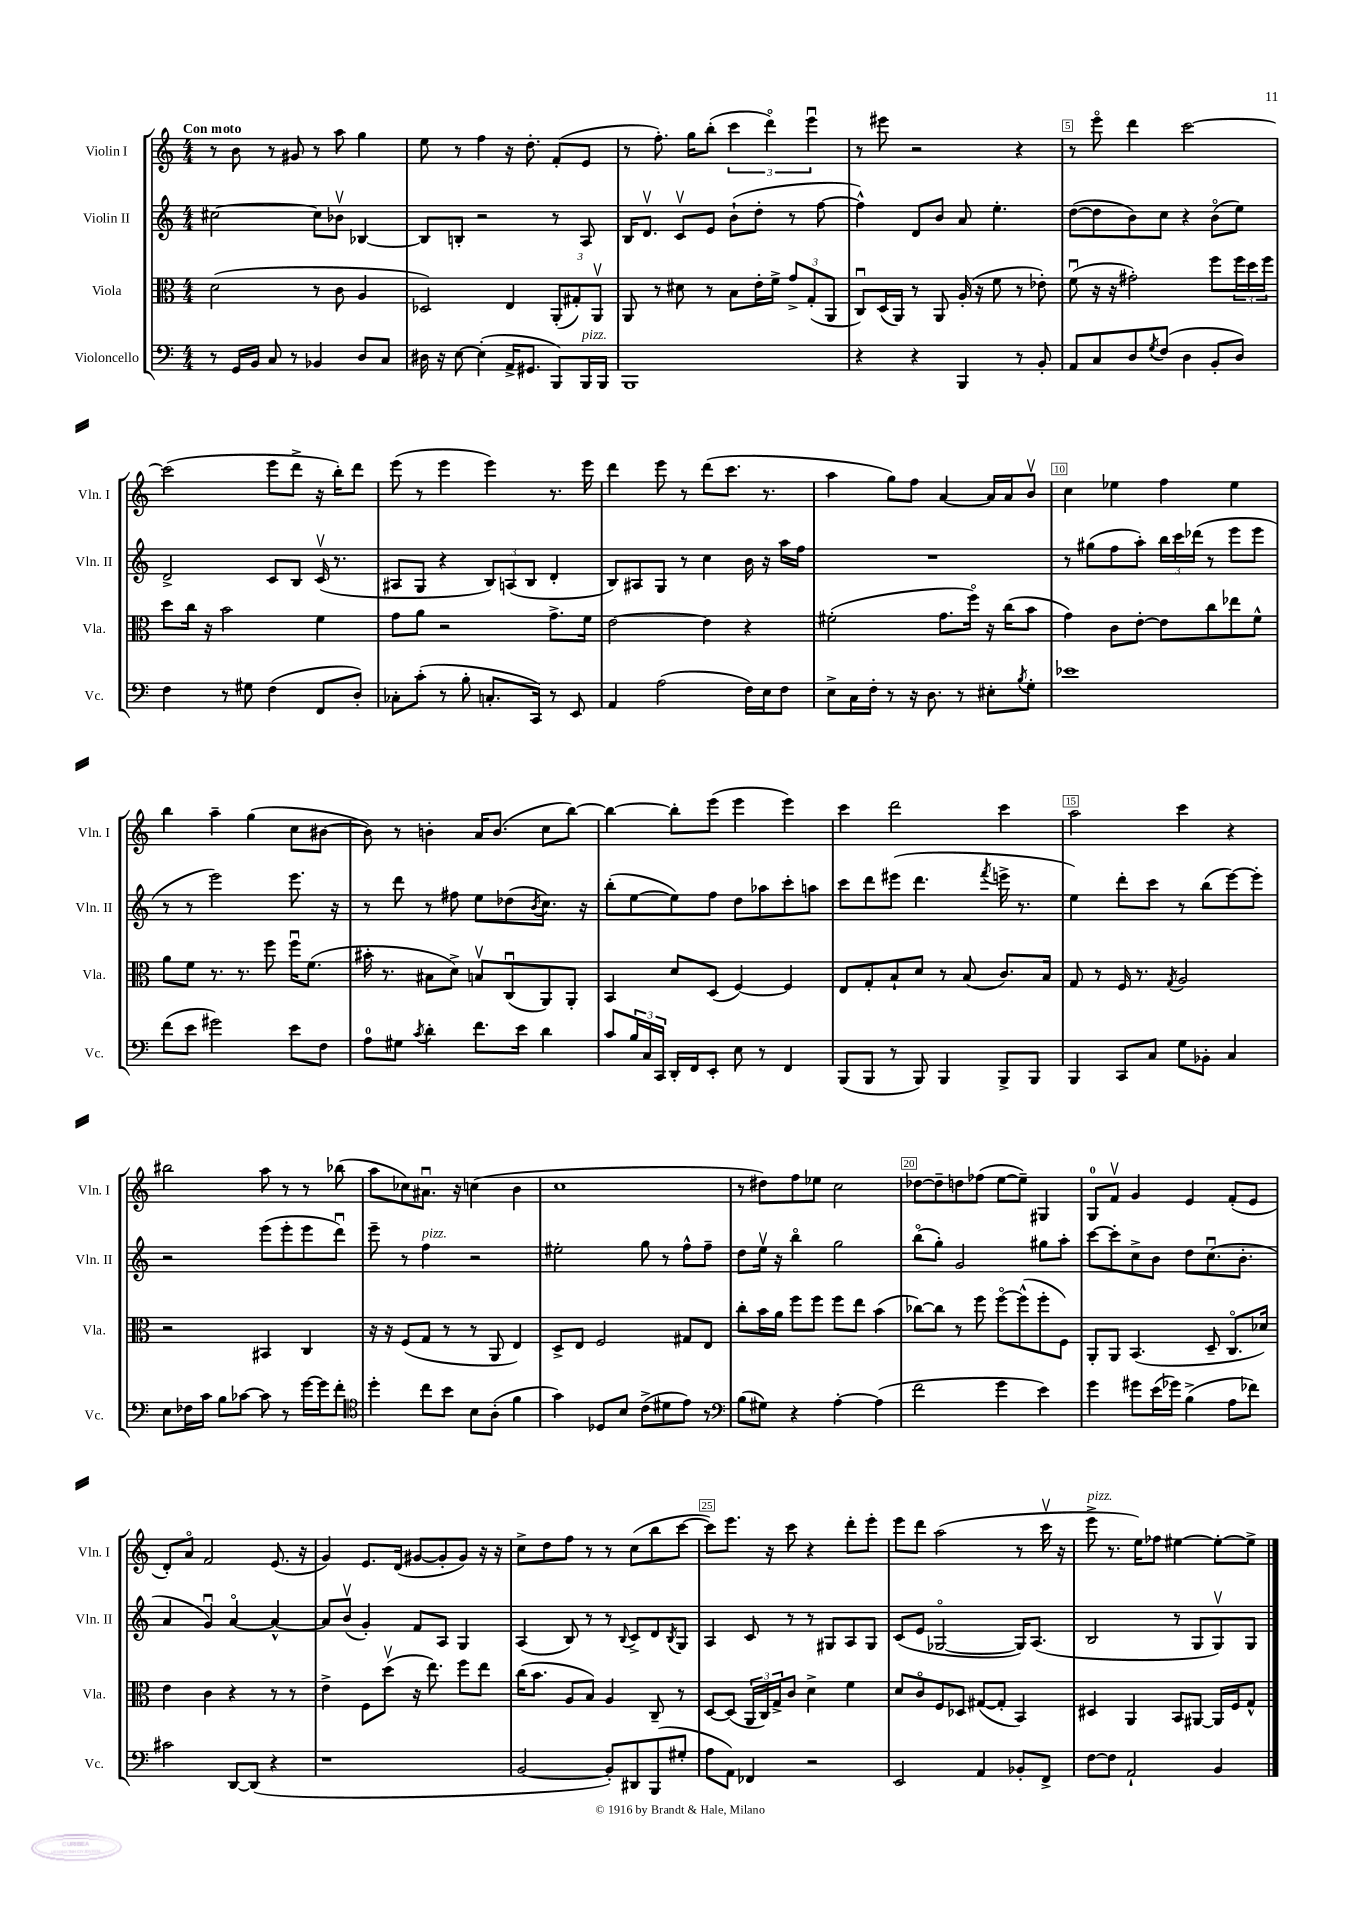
<<
\new StaffGroup <<
\new Staff = "s0" \with { instrumentName = "Violin I" shortInstrumentName = "Vln. I" } {
    \clef treble \key c \major \numericTimeSignature \time 4/4 \tempo "Con moto"
    r8 b'8 r8 gis'8 r8 a''8 g''4 |
    e''8 r8 f''4 r16 d''8.-. f'8-.( e'8 |
    r8 f''8.-.) g''16 b''8-.( \tuplet 3/2 { c'''4 d'''4\flageolet) e'''4\downbow } |
    r8 eis'''8 r2 r4 |
    r8 e'''8\flageolet d'''4 c'''2~ |
    c'''2( e'''8 d'''8-> r16 b''16-.) d'''8 |
    e'''8( r8 e'''4 e'''4) r8. e'''16 |
    d'''4 e'''8 r8 d'''8( c'''8. r8. |
    a''4 g''8) f''8 a'4~ a'16 a'16 b'8\upbow |
    c''4 ees''4 f''4 ees''4 |
    b''4 a''4-- g''4( c''8 bis'8~ |
    bis'8) r8 b'4-. a'16 b'8.( c''8 b''8~) |
    b''4~ b''8-. e'''8( e'''4 e'''4) |
    c'''4 d'''2 c'''4 |
    a''2 c'''4 r4 |
    bis''2 a''8 r8 r8 bes''8( |
    a''8 ces''8) ais'8.\downbow r16 c''4( b'4 |
    c''1 |
    r8 dis''8) f''8 ees''8 c''2 |
    des''8~ des''8-- d''8 fes''8( e''8~ e''8--) gis4 |
    g8-0 f'8\upbow g'4 e'4 f'8-.( e'8 |
    d'8-.) a'8\flageolet f'2 e'8.( r16 |
    g'4) e'8. d'16( gis'8~ gis'8-. gis'8) r16 r16 |
    c''8-> d''8 f''8 r8 r8 c''8( b''8 c'''8~ |
    c'''8) e'''8. r16 c'''8 r4 d'''8-. e'''8-. |
    e'''8 d'''8 a''2( r8 c'''16\upbow r16 |
    e'''8->^\markup { \italic "pizz." } r8. e''16) fes''8 eis''4~ eis''8~-. eis''8-> \bar "|." |
}
\new Staff = "s1" \with { instrumentName = "Violin II" shortInstrumentName = "Vln. II" } {
    \clef treble \key c \major \numericTimeSignature \time 4/4
    cis''2~ cis''8 bes'8\upbow bes4~ |
    bes8 b8-. r2 r8 a8 |
    b16 d'8.\upbow c'8\upbow e'8 b'8-!( d''8-. r8 f''8~ |
    f''4-^) d'8 b'8 a'8 e''4.-. |
    d''8~( d''8 b'8) c''8 r4 b'8\flageolet( e''8) |
    d'2-> c'8 b8 c'16\upbow( r8. |
    ais8 g8 r4 \tuplet 3/2 { b8) a8( b8 } d'4-. |
    b8) ais8 g8 r8 c''4 b'16 r16 a''16 f''16 |
    R1 |
    r8 gis''8( f''8 a''8-.) \tuplet 3/2 { b''16 c'''16 des'''16( } r8 e'''8 e'''8 |
    r8 r8 e'''2) e'''8. r16 |
    r8 d'''8 r8 fis''8 e''8 des''8( \acciaccatura { b'8 } c''8.) r16 |
    b''8-.( e''8~ e''8) f''8 d''8 aes''8 c'''8-. a''8 |
    c'''8 d'''8 eis'''8( d'''4. \acciaccatura { f'''8 } e'''16-> r8. |
    e''4) d'''8-. c'''8 r8 b''8( e'''8~) e'''8-. |
    r2 e'''8( e'''8-. e'''8 d'''8\downbow) |
    e'''8-- r8 f''4^\markup { \italic "pizz." } r2 |
    eis''2-. g''8 r8 f''8-^ f''8-- |
    d''8 e''16\upbow r16 b''4\flageolet g''2 |
    b''8\flageolet( g''8-.) g'2 gis''8 a''8-. |
    c'''8~ c'''8-. c''8-> b'8 d''8 c''8.\downbow( b'8.-. |
    a'4 g'4\downbow) a'4~\flageolet a'4~-^ |
    a'8 b'8\upbow( g'4-.) f'8 a8 g4 |
    a4( b8) r8 r8 \appoggiatura { b8 } c'8-> d'8 \acciaccatura { b8 } g8 |
    a4 c'8 r8 r8 gis8 a8 gis8 |
    c'8( e'8 ges2~\flageolet ges16) a8.( |
    b2 r8 g8 g8\upbow) g8 \bar "|." |
}
\new Staff = "s2" \with { instrumentName = "Viola" shortInstrumentName = "Vla." } {
    \clef alto \key c \major \numericTimeSignature \time 4/4
    d'2( r8 c'8 a4 |
    des2) e4 \tuplet 3/2 { a,8-.( gis8-.) a,8\upbow } |
    a,8 r8 dis'8 r8 b8 e'16-. f'16-> \tuplet 3/2 { g'8-> g8-.( a,8 } |
    c8\downbow) d16( a,16) r8 a,8 a16-.( r16 f'8 r8 ees'8-.) |
    f'8\downbow( r16 r16 gis'2-.) f''8 \tuplet 3/2 { f''16 d''16 f''16 } |
    d''8 c''16 r16 b'2 f'4 |
    g'8 a'8 r2 g'8.-> f'16 |
    e'2~ e'4 r4 |
    fis'2-.( g'8. f''16\flageolet) r16 c''16( b'8 |
    g'4) c'8 e'8~-. e'8 c''8 ees''8 f'8-^ |
    a'8 f'8 r8. r8. f''8 f''16\downbow f'8.( |
    bis'16-. r8. bis8 d'8->) b8\upbow c8\downbow( a,8) a,8-. |
    b,4 d'8 d8( f4~) f4 |
    e8 g8-. b8-! d'8 r8 b8( c'8.) b16 |
    g8 r8 f16 r8. \acciaccatura { g8 } a2 |
    r2 bis,4 c4 |
    r16 r16 f8( g8 r8 r8 a,8 e4) |
    d8-> e8 f2 gis8 e8 |
    c''8-. b'16 a'16 f''8 f''8 f''8 e''8 b'4( |
    ces''8~) ces''8 r8 f''8 f''8~\flageolet f''8-^( f''8-. f8) |
    a,8-. a,8 b,4.( d8-- c8.\flageolet des'16) |
    e'4 c'4 r4 r8 r8 |
    e'4-> f8 d''8\upbow( r16 e''8.) f''8 e''8 |
    c''16( b'8. a8 b8) a4 c8-- r8 |
    d8~ d8( \tuplet 3/2 { a,16 c16) g16-> } c'8 d'4-> f'4 |
    d'8 c'8\flageolet f8 des8 gis8~( gis8-. b,4) |
    dis4 a,4 b,8 ais,8~ ais,16 f16 g8-^ \bar "|." |
}
\new Staff = "s3" \with { instrumentName = "Violoncello" shortInstrumentName = "Vc." } {
    \clef bass \key c \major \numericTimeSignature \time 4/4
    r8 g,16 b,16 c8 r8 bes,4 d8 c8 |
    dis16 r16 e8~ e4-.( a,16-> gis,8. b,,8) b,,16^\markup { \italic "pizz." } b,,16 |
    b,,1 |
    r4 r4 b,,4 r8 b,8-. |
    a,8 c8 d8 \acciaccatura { g8 } f8( d4 b,8-. d8) |
    f4 r8 gis8 f4( f,8 d8-.) |
    ces8-. c'8-.( r8 b8-. c8.-. c,16) r8 e,8 |
    a,4 a2( f16) e16 f8 |
    e8-> c16 f16-. r8 r16 d8. r8 eis8-. \acciaccatura { b8 } g8-. |
    ees'1 |
    f'8( e'8 gis'2) e'8 f8 |
    a8-0 gis8 \acciaccatura { c'8 } d'4-. f'8. e'16 d'4 |
    c'8 \tuplet 3/2 { b16 c16 c,16 } d,16-. f,16 e,8-. e8 r8 f,4 |
    b,,8( b,,8 r8 b,,8) b,,4 b,,8-> b,,8 |
    b,,4 c,8 c8 g8 bes,8-. c4 |
    e8 fes16 c'16 b8 ces'8~ ces'8 r8 g'16~ g'16 f'8-. |
    \clef tenor d''4-. c''8 b'8 b8 a8-.( f'4 |
    g'4) des8 b8 c'8->( dis'8 e'8) r8 |
    \clef bass b8( gis8) r4 a4~-. a4( |
    f'2 g'4 e'4) |
    g'4 gis'8 e'16( ges'16) b4->( a8 fes'8) |
    cis'2 d,8~ d,8( r4 |
    r1 |
    b,2~ b,8-.) dis,8 b,,8( gis8-. |
    a8 a,8) fes,4 r2 |
    e,2 a,4 bes,8-. f,8-> |
    f8~ f8 a,2-! b,4 \bar "|." |
}
>>
>>
\layout { \context { \Score \override BarNumber.break-visibility = ##(#f #t #t) barNumberVisibility = #(every-nth-bar-number-visible 5) \override BarNumber.stencil = #(make-stencil-boxer 0.1 0.3 ly:text-interface::print) } }
